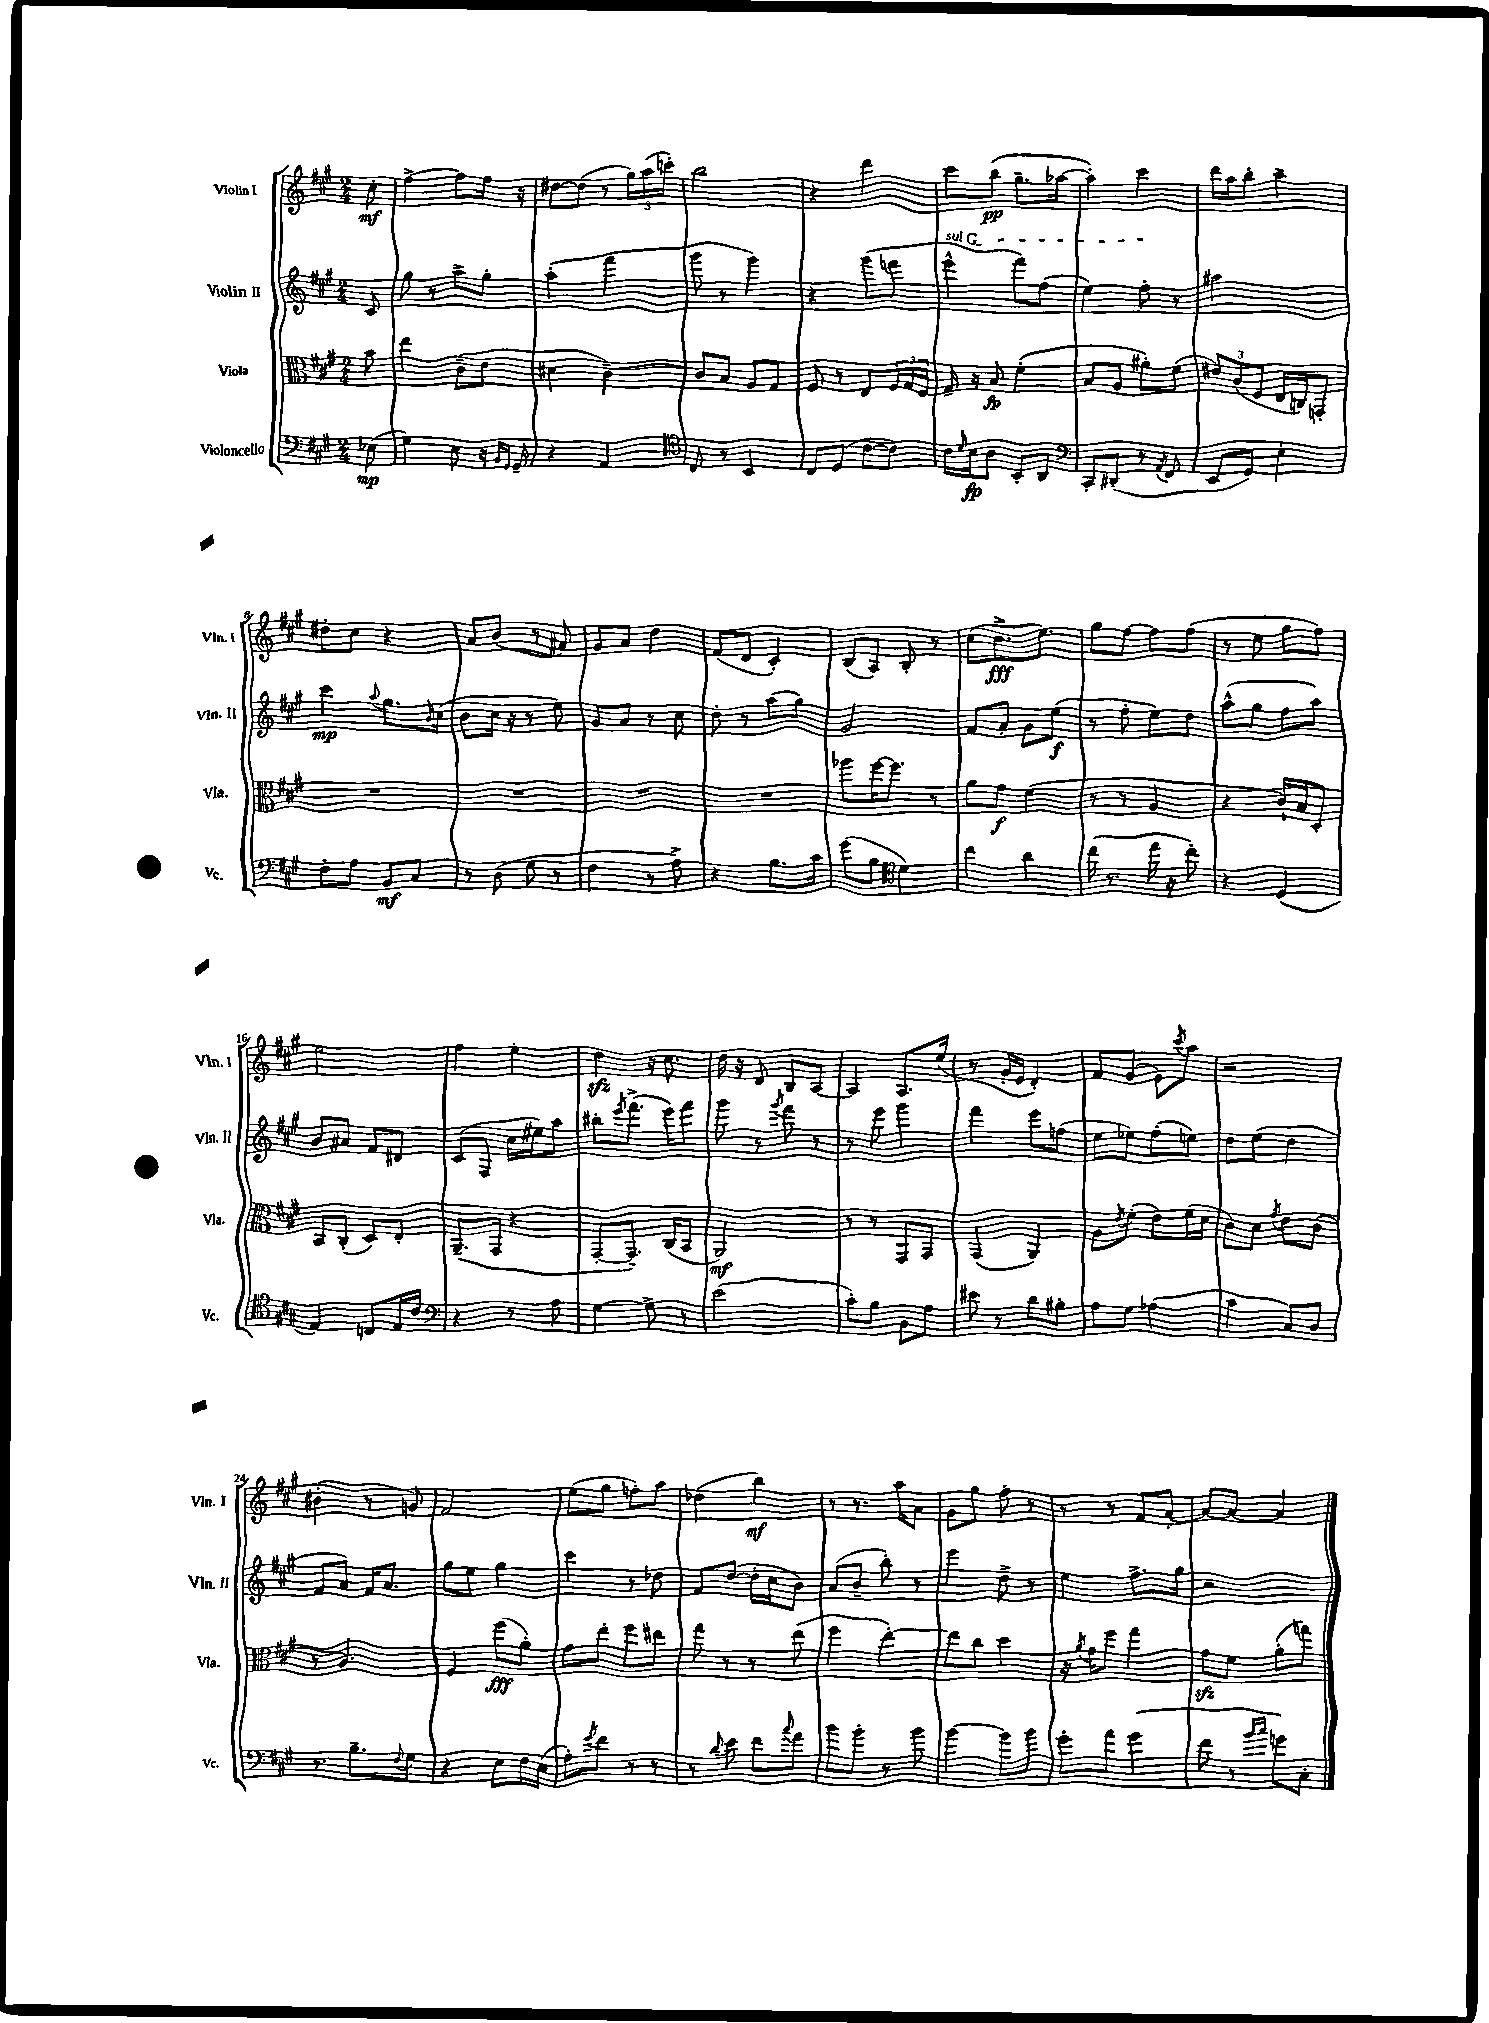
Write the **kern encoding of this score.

**kern	**kern	**kern	**kern
*staff4	*staff3	*staff2	*staff1
*clefF4	*clefC3	*clefG2	*clefG2
*k[f#c#g#]	*k[f#c#g#]	*k[f#c#g#]	*k[f#c#g#]
*M2/4	*M2/4	*M2/4	*M2/4
(8E-\	8b\	8c#/	8cc#'\
=	=	=	=
4G#\)	4ee\	8gg#\	[4ff#^\
.	.	8r	.
8E\	(8c#~\L	8aa^\L	8ff#\]L
16r	8e\J	8gg#'\J	16ff#\Jk
16qqBB/LL	.	.	.
16qqGG#/JJ	.	.	.
16GG#~/	.	.	16r
=	=	=	=
4r	4d#\	(4aa'\	[8dd#\L
.	.	.	(8dd#\]J
4AA/	[4c#~\)	4fff#\	8r
.	.	.	24gg#\LL)
.	.	.	(24aa\
.	.	.	24ccc'\JJ)
=	=	=	=
*clefC4	*	*	*
8C#/	8c#/]L	8ggg#\	2bb\
8r	8B/J	8r	.
4BB/	8A/L	4ggg#\)	.
.	8G#/J	.	.
=	=	=	=
8C#/L	8F#/	4r	4r
(8D/J	8r	.	.
[8c#\L	8E/L	(8ggg#\L	4ddd\
8c#\]J)	24F#/L	8fff\J	.
.	24G#/	.	.
.	24F#/JJ	.	.
=	=	=	=
16c#\LL	16G#~/	4eee^^\	8ccc#\L
16qqd/	.	.	.
16B\J	16r	.	.
8A\J	8B/	.	(8bb\J
8BB'/L	(4f#'\	8fff#\L)	8.gg#~\L
8AA/J	.	(8ff#\J	.
.	.	.	[16aa-\Jk
=	=	=	=
*clefF4	*	*	*
8CC#'/L	8B/L	4ee\)	4aa-'\])
(8DD#'/J	8A/J	.	.
8r	8a#'\L)	8ff#'\	4ccc#\
8qAA/	.	.	.
8FF#/	(8f#\J	8r	.
=	=	=	=
8EE/L	12e#/L)	2aa#\	16ddd\LL
.	.	.	16aa\J
.	(12c#/	.	.
8GG#/J)	.	.	8bb'\J
.	12F#/J	.	.
4E'\	16E/LL	.	4aa~\
.	16C/J)	.	.
.	8GG'/J	.	.
=	=	=	=
8F#'\L	2r	4ccc#\	8dd#'\L
8A\J	.	.	8cc#\J
.	.	8qqaa/	.
8BB/L	.	8.gg#\L	4r
8C#/J	.	.	.
.	.	16qqb/	.
.	.	(16cc#\Jk	.
=	=	=	=
8r	2r	8b\L	8a/L
(8D\	.	16cc#\Jk	(8b/J
.	.	16r	.
8G#\	.	8r	8r
8r	.	8ee\)	8a#/)
=	=	=	=
4F#\	2r	8g#/L	8g#/L
.	.	8a/J	8a/J
8r	.	8r	4dd\
8A^\)	.	8cc#\	.
=	=	=	=
4r	2r	8dd'\	(8f#/L
.	.	8r	8d/J
8.B\L	.	(8aa\L	4c#'/)
.	.	8gg#\J)	.
16c#\Jk	.	.	.
=	=	=	=
(8g#\L	8aa-\L	2g#/	(8B/L
8B\J	[16ff#\K	.	8A/J)
.	8.ff#\]J	.	.
*clefC4	*	*	*
4d\)	.	.	8B'/
.	8r	.	8r
=	=	=	=
4cc#\	8a\L	8f#/L	(8cc#\L
.	8g#\J	8a'/J	8.dd^\
4a\	(4f#\	8g#\L	.
.	.	.	8.ee\J)
.	.	(8ee\J	.
=	=	=	=
(16cc#\	8r	8r	8gg#\L
8.r	.	.	.
.	8r	8ff#'\	[8ff#\J
16ee\	4A/	8ee\L)	8ff#\]L
16r	.	.	.
8cc#'\)	.	8dd\J	(8ff#\J
=	=	=	=
4r	4r	(8aa^^\L	8r
.	.	8gg#\J	8ee\
(4D/	16c#`/LL)	8ff#\L	8gg#\L
.	16B/J	.	.
.	8D'/J	8aa\J)	8ff#\J)
=	=	=	=
4E/)	8BB/L	8b/L	2ee\
.	(8C#'/J	8a#/J	.
8C/L	8D/L)	8f#/L	.
16E/L	8E'/J	8d#/J	.
16c#/JJ	.	.	.
=	=	=	=
*clefF4	*	*	*
4r	(8.AA~/L	(8c#/L	4ff#\
.	.	8F#/J	.
.	16GG#/Jk	.	.
8r	4r	16cc#\LL	4ee'\
.	.	16ee#\J)	.
8A\	.	8aa\J	.
=	=	=	=
[4G#\	[8GG#'/L	8bb#'\L	4dd\
.	.	8qeee/	.
.	8.GG#~/]J)	(8.fff#^\J	.
8G#^\]	.	.	16r
.	(16C#/LK	16eee\LK)	8.cc#\
8r	8BB/J	8fff#\J	.
=	=	=	=
(2e\	2AA/)	8ggg#\	16dd\
.	.	.	16r
.	.	8r	8d/
.	.	8qggg#/	.
.	.	8fff#\	8B/L
.	.	8r	[8A/J
=	=	=	=
8c#'\L)	8r	8r	4A/]
8B\J	8r	8eee\	.
8BB\L	8GG#/L	4ggg#\	8.A/L
8A\J	8GG#/J	.	.
.	.	.	(16ee/Jk
=	=	=	=
8e#\	(4GG#/	4fff#\	8r
8r	.	.	16g#'/LL
.	.	.	16e/JJ
8d\L	4AA/)	8eee\L	4d'/)
8B#'\J	.	(8ff\J	.
=	=	=	=
8A\L	8A\L	8ee\L	8f#/L
.	8qe/	.	.
8G#\J	(8f#'\J	8ee-\J)	(8g#/J
(4A-\	8e\L)	(8ff#'\L	8e\L)
.	.	.	8qccc#/
.	(16f#\L	8ee\J)	8aa\J
.	16d\JJ	.	.
=	=	=	=
4c#\	8c#\L)	8dd\L	2r
.	8d\J	(8ee\J	.
.	8qg#/	.	.
8C#/L)	8e\L	4dd\	.
8D/J	(8c#\J	.	.
=	=	=	=
8.r	8r	8f#/L	(4b#'\
.	4.A/)	8a/J)	.
8.B~\L	.	.	.
.	.	16f#/LK	8r
.	.	8.a/J	.
8qqF#/	.	.	.
8G#\J	.	.	8g/)
=	=	=	=
4r	4F#/	8gg#\L	2f#/
.	.	8ee\J	.
8E\L	(8ff#\L	4gg#\	.
16F#\L	8a'\J)	.	.
(16E\JJ	.	.	.
=	=	=	=
8A'\L)	8g#\L	4ccc#\	(8ee\L
8qg#/	.	.	.
8f#\J	8ee'\J	.	8gg#\J
8r	8ff#\L	8r	8ff'\L)
8r	8ee#\J	8dd-\	8aa\J
=	=	=	=
8r	8gg#\	8f#/L	(4dd-\
8qqd/	.	.	.
8e\	8r	([8dd/J	.
8f#\L	8r	16dd'\]LL	4bb\)
.	.	16cc#\J	.
8qqcc#/	.	.	.
8a\J	(8ee\	8b\J)	.
=	=	=	=
8b\L	4ff#\	(8a/L	8r
8b'\J	.	8b~/J	8.r
8r	[4ee'\)	8bb'\)	.
.	.	.	16aa\LK
8b\	.	8r	8a\J
=	=	=	=
[4b\	8ee\]L	4eee\	8g#\L
.	8cc#\J	.	8gg#\J
8b\]L	4dd\	8dd^\	8ff#'\
8b\J	.	8r	8r
=	=	=	=
8g#'\L	16r	4ee\	8r
.	8qa/	.	.
.	16g#\LK	.	.
8a\J	8ff#\J	.	8r
(4g#\	4gg#\	8.ff#^\L	8f#/L
.	.	.	[8a'/J
.	.	16gg#\Jk	.
=	=	=	=
8f#\	8g#\L	2r	8a/_L
8r	8f#\J	.	8a/_J
16qqb/LL	.	.	.
16qqcc#/JJ	.	.	.
8g\L)	(8a'\L	.	4a/]
8C#'\J	8gg\J)	.	.
==	==	==	==
*-	*-	*-	*-
